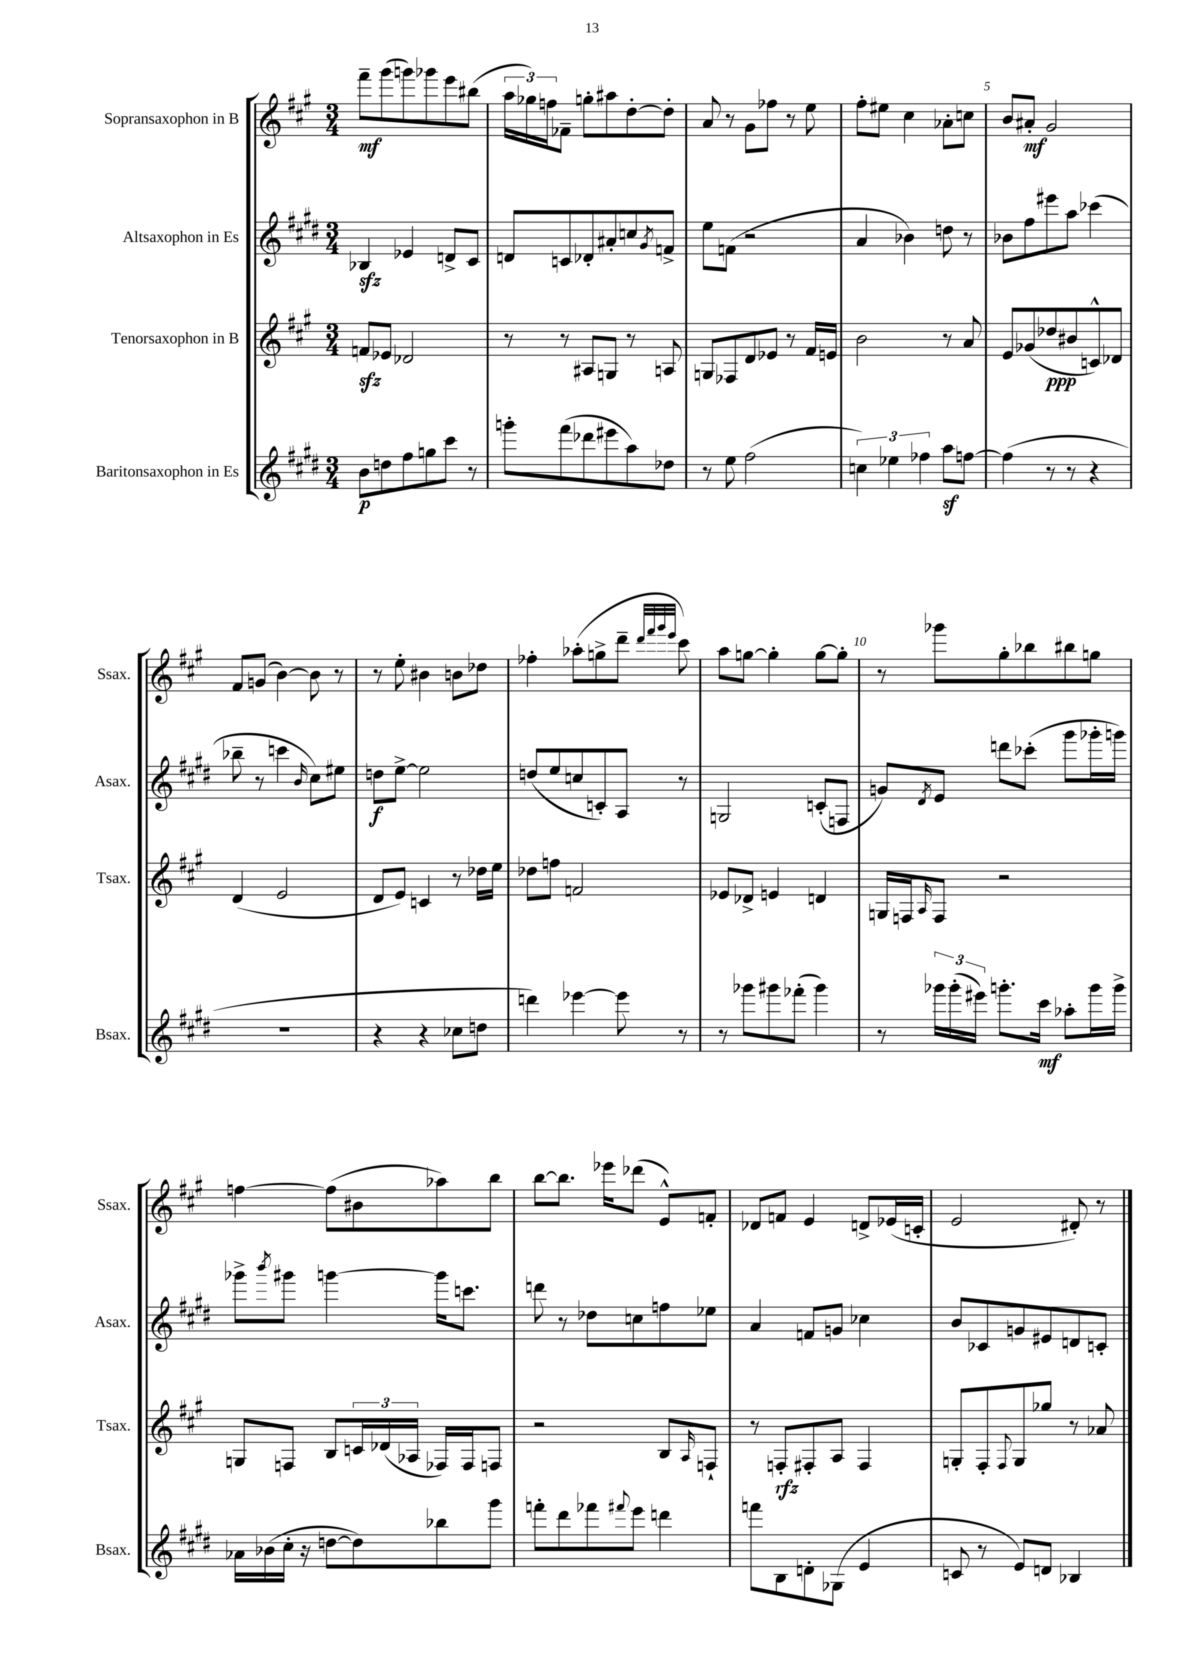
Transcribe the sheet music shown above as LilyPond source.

<<
\new StaffGroup <<
\new Staff = "s0" \with { instrumentName = "Sopransaxophon in B" shortInstrumentName = "Ssax." } {
    \clef treble \key a \major \numericTimeSignature \time 3/4
    fis'''8--\mf gis'''8( g'''8) ges'''8 e'''8 bis''8( |
    \tuplet 3/2 { a''16 ges''16) f''16 } fes'8-- g''8-. ais''8 d''8~-. d''8-. |
    a'8 r8 gis'8 fes''8 r8 e''8 |
    fis''8-. eis''8 cis''4 aes'8-. c''8 |
    b'8 ais'8-.\mf gis'2 |
    fis'8 g'8( b'4~) b'8 r8 |
    r8 e''8-. bis'4 b'8 des''8 |
    fes''4-. aes''8-.( g''8-> d'''8-- \grace { d'''32 fis'''32 gis'''32 e'''32 } cis'''8) |
    a''8 g''8~ g''4-. g''8~ g''8-. |
    r8 ges'''8 gis''8-. bes''8 bis''8 g''8 |
    f''4~ f''8( bis'8 aes''8) b''8 |
    b''8~ b''8. ees'''16 des'''8( e'8-^) f'8-. |
    des'8 f'8 e'4 d'8-> ees'16( c'16-. |
    e'2 dis'8-.) r8 \bar "|." |
}
\new Staff = "s1" \with { instrumentName = "Altsaxophon in Es" shortInstrumentName = "Asax." } {
    \clef treble \key e \major \numericTimeSignature \time 3/4
    bes4\sfz ees'4 d'8-> cis'8 |
    d'8 c'8 des'8-. ais'8-. c''8 \acciaccatura { gis'8 } f'8-> |
    e''8 f'8( r2 |
    a'4 bes'4) d''8 r8 |
    bes'8 fis''8 eis'''8 a''8 ces'''4( |
    bes''8-- r8 c'''4 \grace { b'16 } cis''8) eis''8 |
    d''8\f e''8~-> e''2 |
    d''8( e''8 c''8 c'8-.) a8 r8 |
    g2 c'8-.( f8 |
    g'8) \acciaccatura { dis'8 } e'8 d'''8 ces'''8-.( gis'''8 ges'''16-. g'''16) |
    ges'''8-> \acciaccatura { b'''8 } gis'''8 g'''4~ g'''16 c'''8. |
    d'''8 r8 des''8 c''8 f''8 ees''8 |
    a'4 f'8 g'8 ces''4 |
    b'8 ces'8 g'8 eis'8 d'8 c'8-. \bar "|." |
}
\new Staff = "s2" \with { instrumentName = "Tenorsaxophon in B" shortInstrumentName = "Tsax." } {
    \clef treble \key a \major \numericTimeSignature \time 3/4
    f'8\sfz ees'8 des'2 |
    r8 r8 ais8 g8 r8 a8 |
    g8 fes8 d'8 ees'8 r8 fis'16 e'16 |
    b'2 r8 a'8 |
    e'8 ges'8( des''8\ppp bis'8 c'8-^) des'8 |
    d'4( e'2 |
    d'8 e'8) c'4 r8 des''16 e''16 |
    des''8 f''8 f'2 |
    ees'8 des'8-> e'4 d'4 |
    g16 f16 \grace { a16 } f8 r2 |
    g8 f8 b8 \tuplet 3/2 { c'16 des'16( aes16 } fes16) fes16 f8 |
    r2 b8 \grace { a16 } f8-! |
    r8 f8-.\rfz fis8-. a8 fis4 |
    g8-. fis8-. \appoggiatura { fis8 } g8 ges''8 r8 aes'8 \bar "|." |
}
\new Staff = "s3" \with { instrumentName = "Baritonsaxophon in Es" shortInstrumentName = "Bsax." } {
    \clef treble \key e \major \numericTimeSignature \time 3/4
    b'8\p d''8 fis''8 g''8 cis'''8 r8 |
    g'''8-. fis'''8( des'''8 eis'''8 a''8) des''8 |
    r8 e''8 fis''2( |
    \tuplet 3/2 { c''4) ees''4 fes''4 } a''8\sf f''8~ |
    f''4( r8 r8 r4 |
    R2. |
    r4 r4 ces''8 d''8 |
    d'''4) ees'''4~ ees'''8 r8 |
    r8 ges'''8 gis'''8 fes'''8-.( gis'''4) |
    r8 \tuplet 3/2 { ges'''16 ges'''16-.( eis'''16) } g'''8.-. cis'''16\mf aes''8-. g'''16 g'''16-> |
    aes'16 bes'16( cis''16-. r16 d''8~ d''8) bes''8 gis'''8 |
    f'''8-. dis'''8 fes'''8 \appoggiatura { fis'''8 } e'''8 d'''4 |
    f'''8 b8 d'8-. ges8( e'4 |
    c'8 r8 e'8) d'8 bes4 \bar "|." |
}
>>
>>
\layout { \context { \Score \override BarNumber.break-visibility = ##(#f #t #t) barNumberVisibility = #(every-nth-bar-number-visible 5) } }
